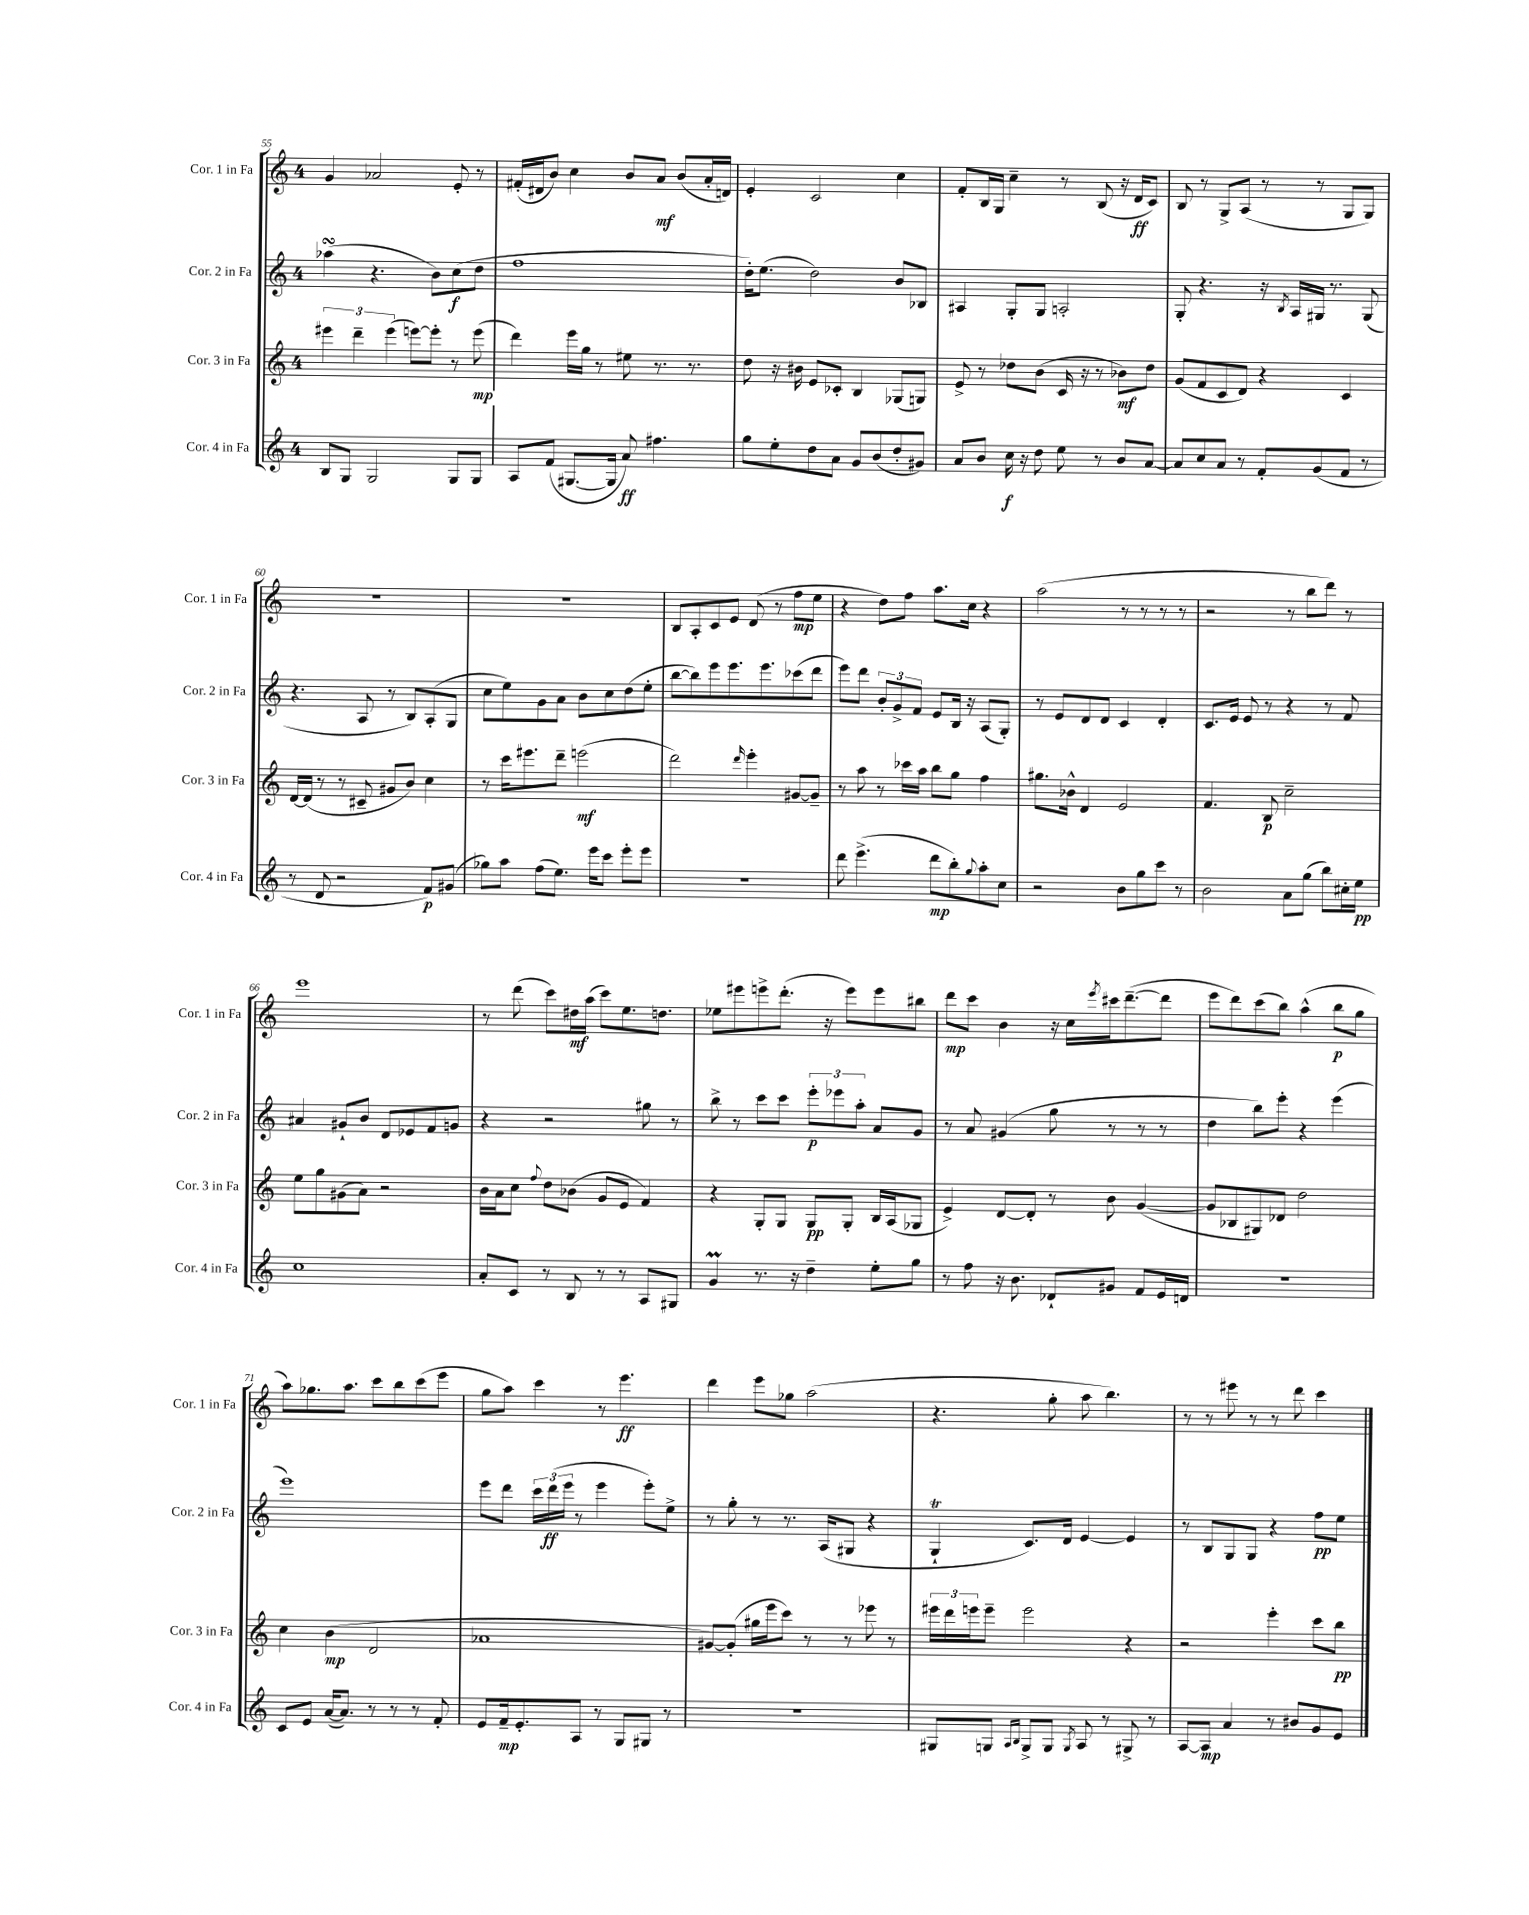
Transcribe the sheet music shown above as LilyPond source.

<<
\new StaffGroup <<
\new Staff = "s0" \with { instrumentName = "Cor. 1 in Fa" shortInstrumentName = "Cor. 1 in Fa" } {
    \clef treble \key c \major \once \override Staff.TimeSignature.style = #'single-digit \time 4/4
    g'4 aes'2 e'8-. r8 |
    fis'16-.( dis'16 b'8) c''4 b'8 a'8\mf b'8( a'16-. d'16) |
    e'4-. c'2 c''4 |
    f'8-. b16 g16 c''4-- r8 b8( r16 d'16\ff c'8) |
    b8 r8 g8-> a8( r8 r8 g8 g8) |
    R1 |
    r1 |
    b8 a8-. c'8 e'8 d'8( r8 f''8\mp e''8 |
    r4 d''8) f''8 a''8. c''16 r4 |
    a''2( r8 r8 r8 r8 |
    r2 r8 b''8 d'''8) r8 |
    e'''1 |
    r8 d'''8( c'''8) dis''16\mf a''16( c'''8) e''8. d''8. |
    ees''8 eis'''8 e'''8-> d'''8.-.( r16 e'''8) e'''8 bis''8 |
    d'''8\mp c'''8 b'4 r16 c''16 \acciaccatura { e'''8 } cis'''16 d'''8.~--( d'''8 |
    e'''8 d'''8) c'''8( b''8) a''4-^( b''8\p g''8 |
    a''8) ges''8. a''8. c'''8 b''8 c'''8( e'''8 |
    g''8 a''8) c'''4 r8 e'''4.\ff |
    d'''4 e'''8 ges''8 a''2( |
    r4. g''8-. a''8 b''4.) |
    r8 r8 eis'''8 r8 r8 d'''8 c'''4 \bar "|." |
}
\new Staff = "s1" \with { instrumentName = "Cor. 2 in Fa" shortInstrumentName = "Cor. 2 in Fa" } {
    \clef treble \key c \major \once \override Staff.TimeSignature.style = #'single-digit \time 4/4
    aes''4\turn( r4. b'8) c''8\f( d''8 |
    f''1 |
    d''16-.) e''8.( d''2) b'8 bes8 |
    ais4 g8-. g8 a2-. |
    g8-. r4. r16 \acciaccatura { b8 } a16 gis16 r8. gis8( |
    r4. a8 r8 b8) a8-.( g8 |
    c''8 e''8) g'8 a'8 b'8 c''8 d''8( e''8-. |
    b''8~ b''8) e'''8 e'''8. e'''8. ces'''8( d'''8 |
    e'''8) d'''8 \tuplet 3/2 { b'8-. g'8-> f'8 } e'8 b16 r16 a8( g8-.) |
    r8 e'8 d'8 d'8 c'4 d'4-. |
    c'8. e'16 e'8 r8 r4 r8 f'8 |
    ais'4 gis'8-! b'8 d'8 ees'8 f'8 g'8 |
    r4 r2 gis''8 r8 |
    b''8-> r8 c'''8 c'''8 \tuplet 3/2 { e'''8-.\p ees'''8 a''8-. } a'8 g'8 |
    r8 a'8 gis'4( g''8 r8 r8 r8 |
    d''4 b''8) e'''8-. r4 e'''4( |
    e'''1) |
    e'''8 d'''8 \tuplet 3/2 { c'''16 d'''16\ff( e'''16 } r8 e'''4 e'''8-.) e''8-> |
    r8 g''8-. r8 r8. a16( gis8 r4 |
    g4-!\trill c'8.) d'16 e'4~ e'4 |
    r8 b8 g8 g8 r4 f''8\pp e''8 \bar "|." |
}
\new Staff = "s2" \with { instrumentName = "Cor. 3 in Fa" shortInstrumentName = "Cor. 3 in Fa" } {
    \clef treble \key c \major \once \override Staff.TimeSignature.style = #'single-digit \time 4/4
    \tuplet 3/2 { eis'''4 d'''4-- eis'''4( } e'''8~) e'''8-. r8 e'''8\mp( |
    d'''4) e'''16 g''16 r8 eis''8 r8. r8. |
    d''8 r16 bis'16 e'8 ces'8-. b4 ges8( g8) |
    e'8-> r8 des''8 b'8( c'16 r16 r8 bes'8\mf) des''8 |
    g'8( f'8 c'8 d'8) r4 c'4 |
    d'16~ d'16( r8 r8 cis'8-- gis'8 b'8) c''4 |
    r8 c'''16 eis'''8. d'''8-- e'''2\mf( |
    d'''2) \grace { d'''16 } e'''4-. gis'8~ gis'8-- |
    r8 a''8 r8 ces'''16 a''16 b''8 g''8 f''4 |
    gis''8. bes'16-^ d'4 e'2 |
    f'4. b8\p c''2-- |
    e''8 g''8 gis'8( a'8) r2 |
    b'16 a'16 c''8 \appoggiatura { f''8 } d''8 bes'8( g'8 e'8 f'4) |
    r4 g8-. g8 g8\pp g8-. b16 a16( ges8 |
    e'4->) d'8~ d'8-. r8 b'8 g'4~( |
    g'8 bes8 gis8) des'8 d''2 |
    c''4 b'4\mp( d'2 |
    aes'1 |
    gis'8~) gis'8-.( gis''16 e'''16 c'''8) r8 r8 ees'''8 r8 |
    \tuplet 3/2 { eis'''16 d'''16 e'''16 } e'''8-- e'''2 r4 |
    r2 e'''4-. c'''8 b''8\pp \bar "|." |
}
\new Staff = "s3" \with { instrumentName = "Cor. 4 in Fa" shortInstrumentName = "Cor. 4 in Fa" } {
    \clef treble \key c \major \once \override Staff.TimeSignature.style = #'single-digit \time 4/4
    b8 g8 g2 g8 g8 |
    a8 f'8( gis8.~ gis16 a'8\ff) fis''4. |
    g''8 e''8-. d''8 a'8 g'8 b'8( d''8-. gis'8) |
    a'8 b'8 c''16\f r16 d''8 e''8 r8 b'8 a'8~ |
    a'8 c''8 a'8 r8 f'8-. g'8( f'8 r8 |
    r8 d'8 r2 f'8\p) gis'8( |
    ges''8) a''8 f''8( e''8.) e'''16 c'''8 e'''8-. e'''8 |
    R1 |
    d'''8 e'''4.->( d'''8\mp b''8-.) \appoggiatura { g''8 } a''8-. c''8 |
    r2 b'8 g''8 c'''8 r8 |
    b'2 a'8 g''8( b''8) cis''16-. e''16\pp |
    c''1 |
    a'8-. c'8 r8 b8 r8 r8 a8 gis8 |
    g'4\prall r8. r16 d''4-- e''8-. g''8 |
    r8 f''8 r16 b'8. des'8-! gis'8 f'8 e'16 d'16 |
    R1 |
    c'8 e'8 a'16~( a'8.) r8 r8 r8 f'8-. |
    e'8 f'16--\mp e'8.-. a8 r8 g8 gis8 r8 |
    R1 |
    gis8 g8 \grace { a16 b16 } g8-> g8 \acciaccatura { g8 } a8 r8 gis8-> r8 |
    a8~ a8\mp a'4 r8 bis'8 g'8 e'8 \bar "|." |
}
>>
>>
\layout { \context { \Score currentBarNumber = #55 } }
